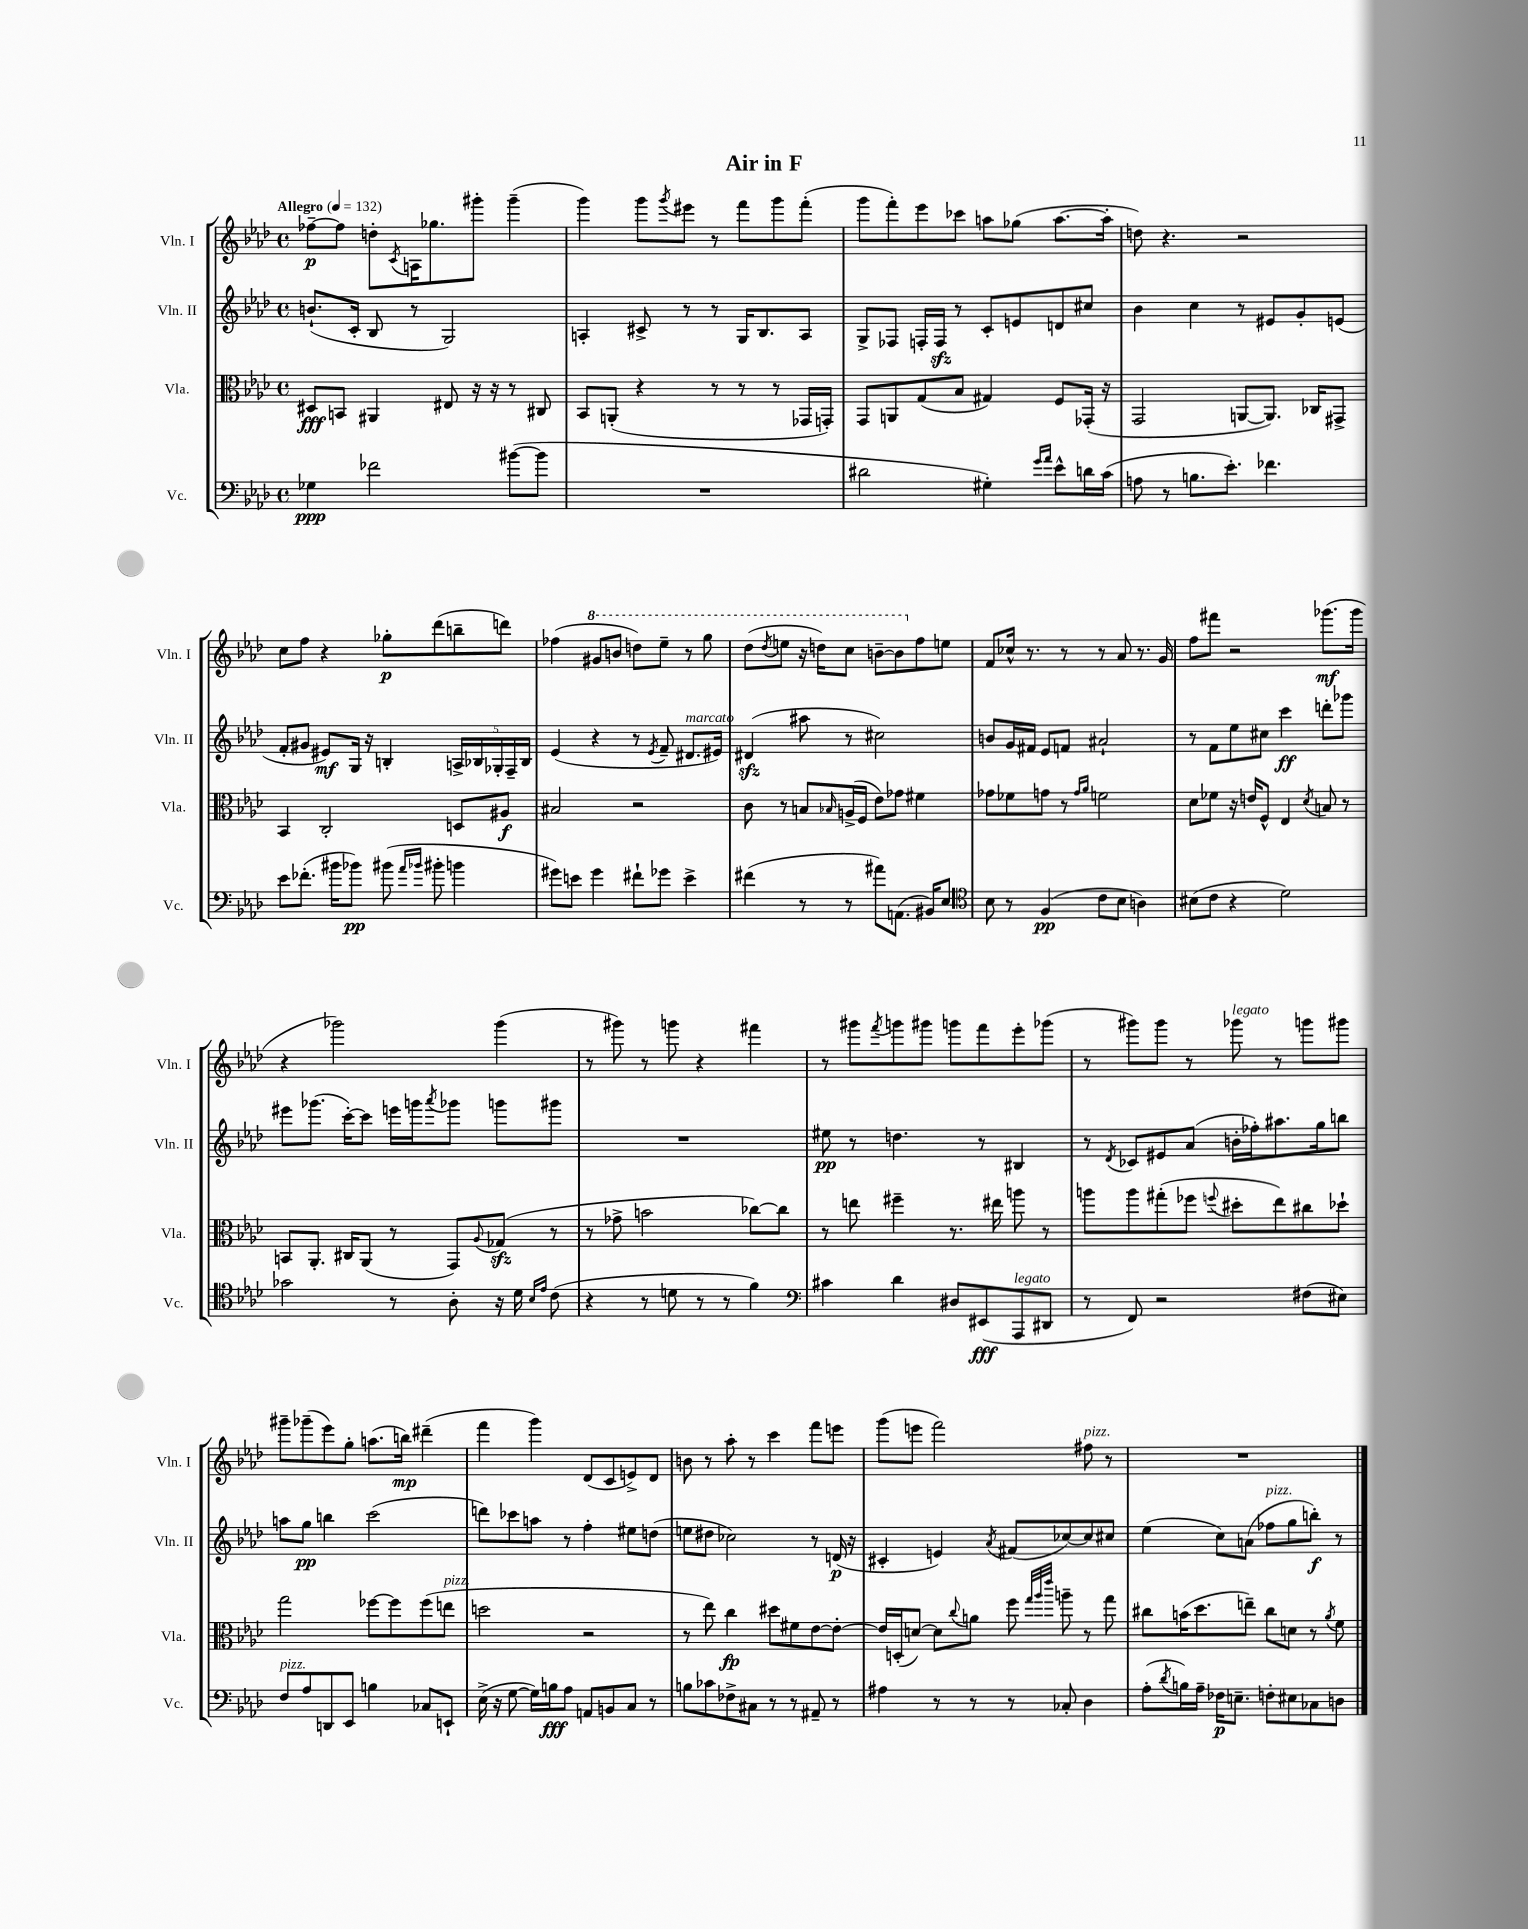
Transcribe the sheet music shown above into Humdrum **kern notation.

**kern	**kern	**kern	**kern
*staff4	*staff3	*staff2	*staff1
*clefF4	*clefC3	*clefG2	*clefG2
*k[b-e-a-d-]	*k[b-e-a-d-]	*k[b-e-a-d-]	*k[b-e-a-d-]
*M4/4	*M4/4	*M4/4	*M4/4
*met(c)	*met(c)	*met(c)	*met(c)
*MM132	*MM132	*MM132	*MM132
4G-	8D#	(8.b`	[8ff-~
.	8BB	.	8ff-]
.	.	16c'	.
2f-	4AA#	8B-	8dd'
.	.	.	8qc
.	.	8r	16A
.	.	.	8.gg-
.	8E#	2G)	.
.	16r	.	8ggg#'
.	16r	.	.
([8b#	8r	.	(4ggg#~
8b#]	8C#	.	.
=	=	=	=
1r	8BB-	4A'	4ggg)
.	(8AA'	.	.
.	4r	8c#^	8ggg
.	.	.	8qggg
.	.	8r	8eee#
.	8r	8r	8r
.	8r	16G	8fff
.	.	8.B-	.
.	8r	.	8ggg
.	16GG-	8A	(8fff'
.	16GG')	.	.
=	=	=	=
2d#	8GG	8G^	8ggg
.	8AA	8F-	8fff')
.	(8G	16F'	8eee-
.	.	16F	.
.	8B-	8r	8ccc-
4G#')	4G#)	8c'	8aa
.	.	8e	(8gg-
16qqg	.	.	.
16qqa-	.	.	.
8e-^^	8F	8d	[8.aa
16d	(16GG-'	8cc#	.
(16c	16r	.	16aa']
=	=	=	=
8A	2GG	4b-	8dd)
8r	.	.	4.r
8.B	.	4cc	.
8.e-')	.	.	.
.	[8AA	8r	2r
4.f-	8.AA])	8e#	.
.	.	8g'	.
.	16C-	.	.
.	8GG#^	(8e	.
=	=	=	=
8e-	4BB-	8f'	8cc
(8.f-'	.	8g#	8ff
.	2C'	8e#)	4r
16b#	.	.	.
8b-)	.	16G	.
.	.	16r	.
(8b#	.	4B'	8gg-'
16qqa-	.	.	.
16qqb-	.	.	.
8b#'	.	.	(8ddd-
4b	8D	20A^	8bb~
.	.	20B-	.
.	.	20G-'	.
.	8A#	.	8ddd)
.	.	20F~	.
.	.	20B-	.
=	=	=	=
8g#)	2B#	(4e-	(4ff-
8e	.	.	.
4g#	.	4r	8gg#
.	.	.	8bb
8f#`	2r	8r	8ddd)
.	.	8qe-	.
8g-	.	8f~	8eee-~
4e^	.	8.d#	8r
.	.	.	8ggg
.	.	16e#)	.
=	=	=	=
(4f#	8c	(4d#	(8ddd-
.	.	.	8qddd-
.	8r	.	8eee
8r	8B	8aa#	16r
.	.	.	16ddd)
.	16qqB-	.	.
8r	(16A^	8r	8ccc
.	16F	.	.
8a#)	8e-)	2cc#)	[8bb~
(8.AA	8g-	.	8bb]
.	4f#	.	8ff
16BB#)	.	.	.
8E-	.	.	8ee
=	=	=	=
*clefC4	*	*	*
8B-	8g-	8b	8f
8r	8f-	16g	16cc-^^
.	.	16f#	8.r
(4F	8g	8e-	.
.	8r	8f	8r
.	16qqg	.	.
.	16qqa-	.	.
8c	2f	2a#`	8r
8B-	.	.	8a-
4A)	.	.	8.r
.	.	.	16g
=	=	=	=
(8B#	8d-	8r	8ff
8c	8f-	8f	8fff#
4r	16r	8ee-	2r
.	16e	.	.
.	8F^^	8cc#	.
2d-)	4E-	4ccc	.
.	8qd-	.	.
.	8B	8ddd'	(8.ggg-
.	8r	8ggg-	.
.	.	.	16ggg-
=	=	=	=
2g-	8BB	8eee#	4r
.	8.AA-'	(8.ggg-	.
.	.	.	2ggg-)
.	16C#	[16ccc')	.
.	(8AA-	8ccc]	.
8r	8r	16eee	.
.	.	16ggg	.
.	.	8qaaa-	.
8A-'	8GG)	8ggg-	.
.	8qqA-	.	.
16r	(8G-	8ggg	(4ggg-
16d-	.	.	.
16qqB-	.	.	.
16qqe-	.	.	.
(8c	8r	8ggg#	.
=	=	=	=
4r	8r	1r	8r
.	8g-^	.	8ggg#)
8r	2b	.	8r
8d	.	.	8ggg
8r	.	.	4r
8r	.	.	.
4f)	[8cc-)	.	4fff#
.	8cc-]	.	.
=	=	=	=
*clefF4	*	*	*
4c#	8r	8ee#	8r
.	8ee	8r	8ggg#
.	.	.	8qfff
4d-	4ff#~	4.dd	8ggg
.	.	.	8ggg#
8D#	8.r	.	8ggg
(8EE#	.	8r	8fff
.	16ee#	.	.
8AAA-	8aa	4B#	8eee-'
8DD#	8r	.	(8ggg-
=	=	=	=
8r	8aa	8r	8r
.	.	8qd-	.
8FF)	8aa	8c-	8ggg#)
2r	(8gg#'	8e#	8ggg#
.	8ff-	(8a-	8r
.	8qqff	.	.
.	8dd#'	16b'	8ggg-
.	.	16ff-')	.
.	8ee-)	8.aa#	8r
(8F#	8cc#	.	8ggg
.	.	16gg	.
8E#)	8dd-`	8bb	8ggg#
=	=	=	=
8F	2gg	8aa	8ggg#~
8A-	.	8gg	(8ggg-~
8DD	.	4bb	8eee-)
8EE-	.	.	8gg'
4B	[8ff-	(2ccc	(8.aa
.	8ff-]	.	.
.	.	.	16bb)
8C-	(8ff-	.	(4ddd#~
8EE`	8ee	.	.
=	=	=	=
(16E-^	2dd	8ddd)	4fff
16r	.	.	.
[8G	.	8ccc-	.
16G])	.	8aa	4ggg)
16B	.	.	.
8A-	.	8r	.
8AA	2r	4ff'	(8d-
8BB	.	.	8c
8C	.	8ee#	8e^)
8r	.	(8dd	8d-
=	=	=	=
8B	8r	8ee	8b
8c-	8ee-)	8dd#	8r
8F-^	4cc	2cc-)	8aa-'
8C#	.	.	8r
8r	8dd#	.	4ccc
8r	8f#	.	.
8AA#~	[8e-	8r	8fff
8r	8e-'_	(16d	8eee
.	.	16r	.
=	=	=	=
4A#	16e-]	4c#'	(8ggg
.	(16D'	.	.
.	[8d)	.	8eee
8r	8d]	4e)	2fff)
.	8qqcc	.	.
8r	8a	.	.
.	.	8qa-	.
8r	8ff	(8f#	.
.	32qqgg	.	.
.	32qqaa-	.	.
.	32qqeee-	.	.
8C-'	8aa~	[8cc-)	.
4D-	8r	8cc-]	8ff#
.	8gg	8cc#	8r
=	=	=	=
(8A-'	8cc#	(4ee-	1r
8qd-	.	.	.
16B)	(16b	.	.
16A-~	8.dd-	.	.
16F-	.	8cc)	.
8.E~	.	.	.
.	8ee~)	(8a	.
8F'	8cc#	8ff-	.
8E#	8d	8gg	.
8C-	8r	8bb')	.
.	8qa-	.	.
8D	8f	8r	.
==	==	==	==
*-	*-	*-	*-
